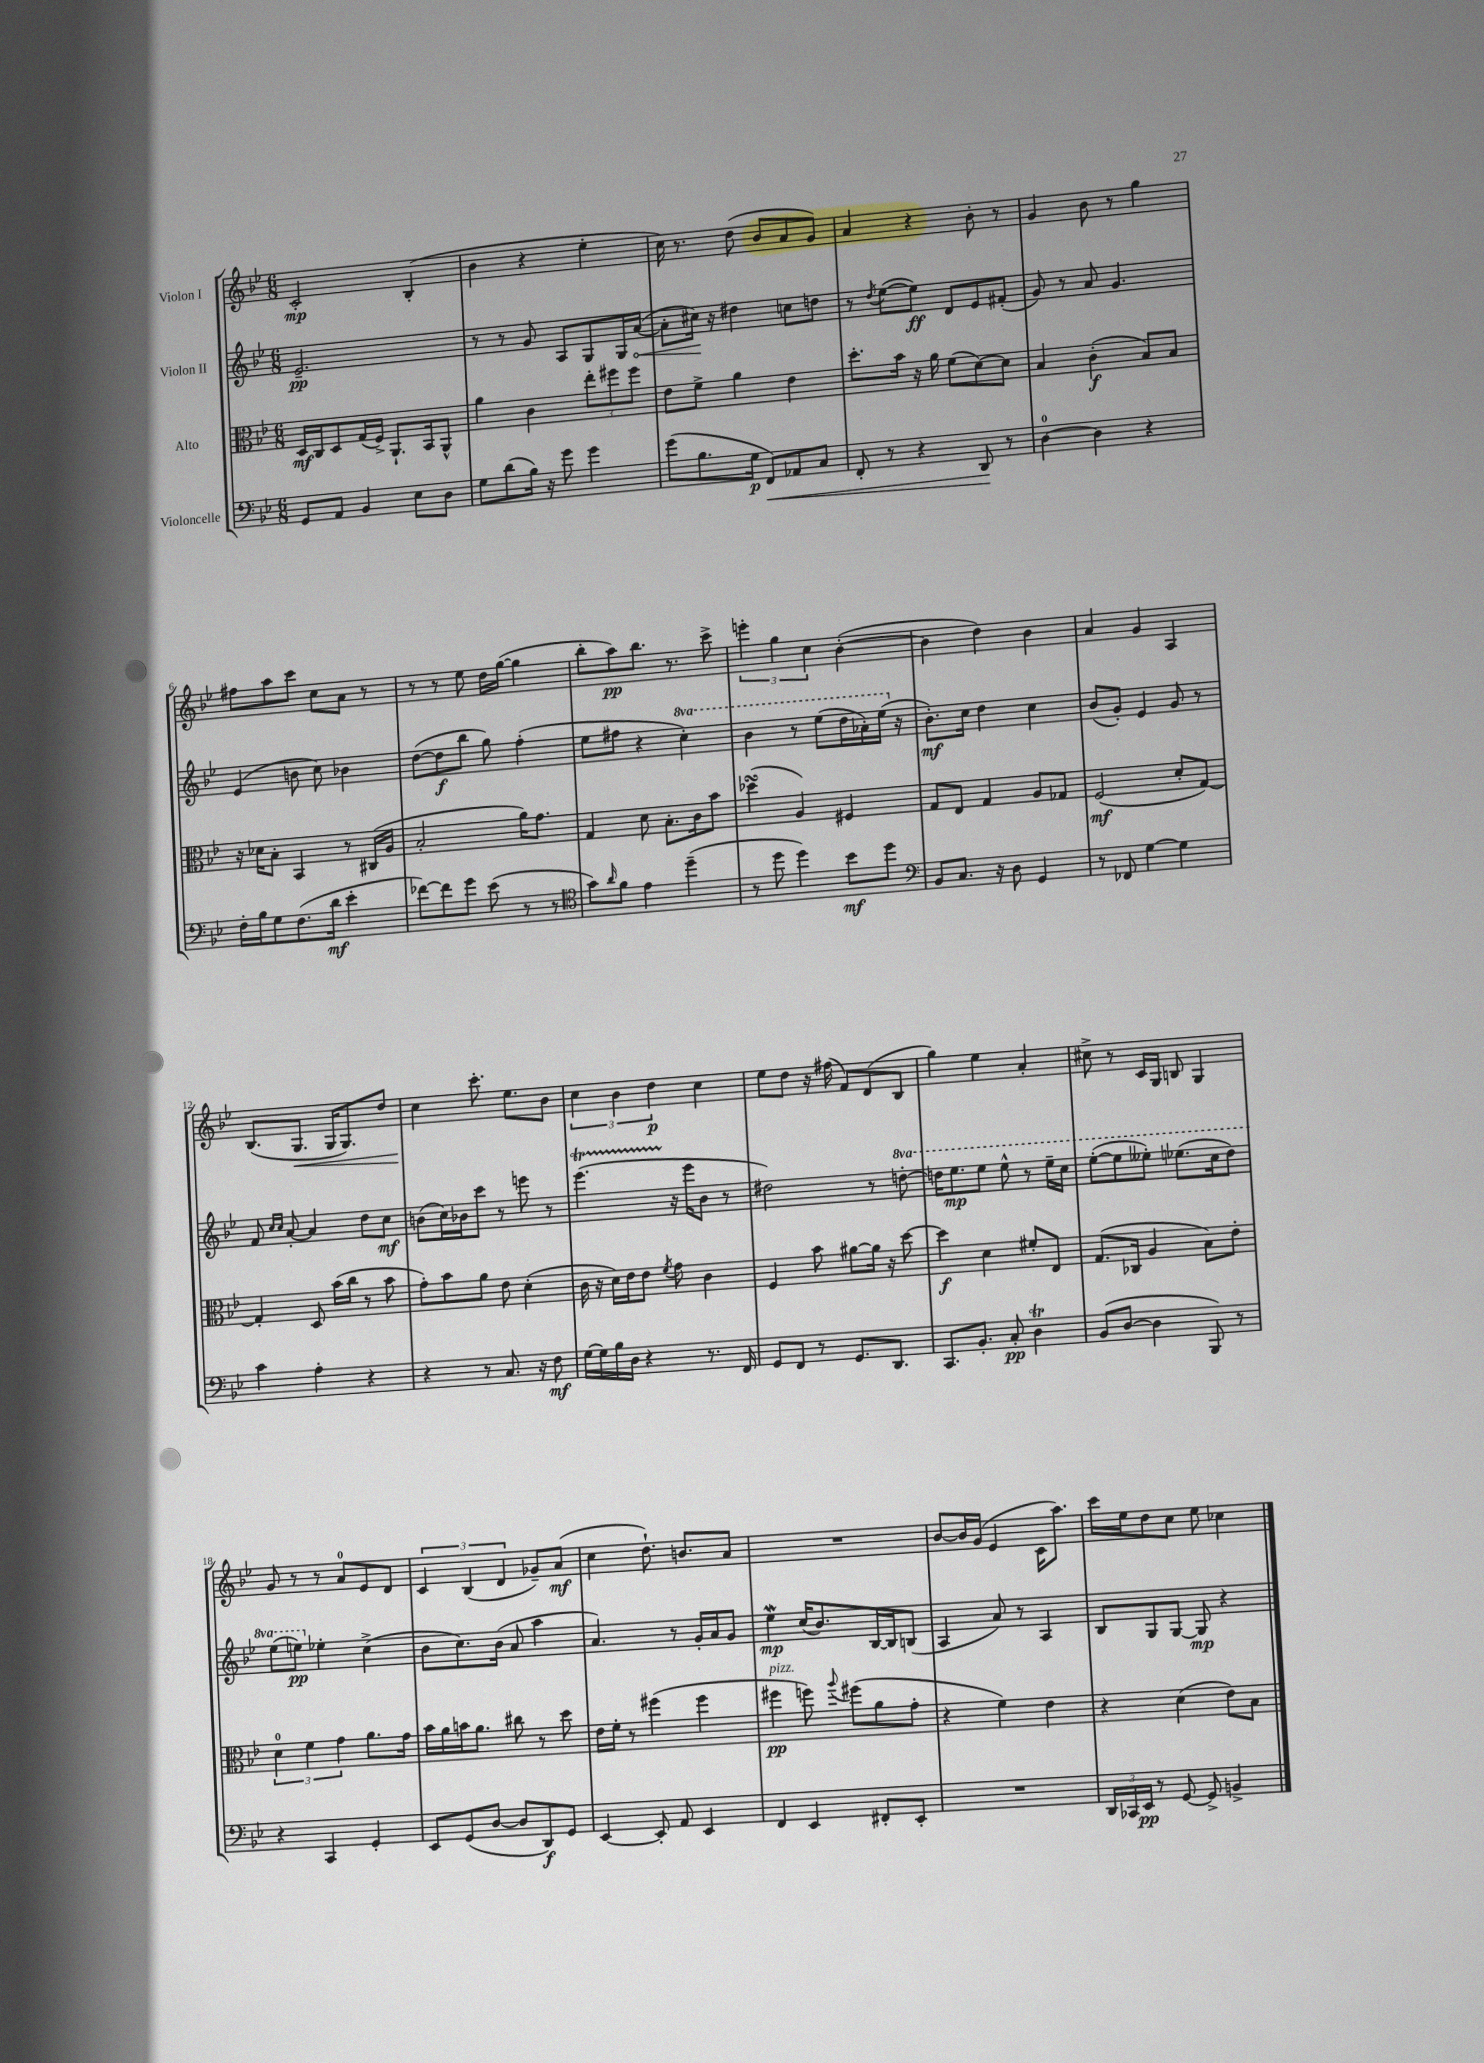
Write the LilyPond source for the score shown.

<<
\new StaffGroup <<
\new Staff = "s0" \with { instrumentName = "Violon I" } {
    \clef treble \key bes \major \numericTimeSignature \time 6/8
    c'2-.\mp bes4-.( |
    bes'4 r4 ees''4-. |
    c''16) r8. d''8( bes'8 a'8 g'8) |
    a'4 r4 bes'8-. r8 |
    g'4 bes'8 r8 g''4 |
    fis''8 a''8 c'''8 c''8 a'8 r8 |
    r8 r8 ees''8 d''16 g''16~( g''4 |
    bes''8-. a''8\pp) bes''8. r8. c'''8-> |
    \tuplet 3/2 { e'''4-. g''4 c''4 } bes'4~-.( |
    bes'4 d''4) bes'4 |
    a'4 g'4 a4 |
    bes8.( g8.\< g16 g8.) d''8 |
    c''4\! c'''8.-. ees''8. bes'8 |
    \tuplet 3/2 { c''4 bes'4 d''4\p } c''4 |
    ees''8 d''8 r16 fis''16( f'8) d'8( bes8 |
    g''4) ees''4 a'4-. |
    cis''8-> r8 c'16 g16 b8 g4 |
    g'8 r8 r8 a'8-0 ees'8 d'8 |
    \tuplet 3/2 { c'4 bes4( d'4 } ges'8--) a'8\mf( |
    c''4 d''8.-!) b'8. a'8 |
    R2. |
    bes'8~ bes'16 g'16( ees'4 c'16 a''8.) |
    c'''16 ees''16 d''8 c''8 ees''8 ces''4 \bar "|." |
}
\new Staff = "s1" \with { instrumentName = "Violon II" } {
    \clef treble \key bes \major \numericTimeSignature \time 6/8 \set Staff.ottavationMarkups = #ottavation-simple-ordinals
    ees'2.--\pp |
    r8 r8 g'8 a8 g8 g16 \once \override Hairpin.circled-tip = ##t a'16~\<( |
    a'8-. cis''16\!) r16 dis''4 c''8 d''8 |
    r8 \acciaccatura { d''8 } ees''8~( ees''8\ff) d'8 ees'8 fis'8-.( |
    g'8) r8 a'8 g'4. |
    ees'4( b'8 c''8) bes'4 |
    d''8~( d''8\f bes''8 g''8) f''4-.( |
    ees''8 fis''8 r4 \ottava #1 c'''4-.) |
    bes''4 r8 ees'''8( d'''16 aes''16-.) ees'''16( \ottava #0 r16 |
    bes'8.-.\mf) c''16 d''4 c''4 |
    bes'8( g'8-.) ees'4 g'8 r8 |
    f'8 \grace { c''16 c''16 } a'8~-. a'4 d''8 c''8\mf |
    b'8( c''16) bes'16 c'''8 r8 e'''8 r8 |
    ees'''4.\startTrillSpan( r16\stopTrillSpan ees'''16 bes'8 r8 |
    dis''2) r8 \ottava #1 d'''!8~-. |
    d'''!16 ees'''8.\mp ees'''8 ees'''8-^ r8 ees'''16-- c'''16 |
    ees'''8~-.( ees'''8 eeses'''8-.) ees'''8.( c'''16 d'''8) |
    ees'''8( e'''8\pp) \ottava #0 ees''!4-. c''4->( |
    bes'8 c''8.) bes'16( a'8 a''4 |
    a'4.) r8 g'16-. a'16 g'8 |
    ees''4\mordent\mp c''16( bes'8.) bes16~ bes16 b8( |
    a4 a'8) r8 a4 |
    bes8 g8 g8~ g8\mp r4 \bar "|." |
}
\new Staff = "s2" \with { instrumentName = "Alto" } {
    \clef alto \key bes \major \numericTimeSignature \time 6/8
    d16\mf c16 d8 g16( f16->) a,8.-! bes,16 a,8-^ |
    a'4 c'4 \tuplet 3/2 { ees''8-. fis''8 fis''8 } |
    ees'8 f'8-> a'4 ees'4 |
    d''8.-. bes'16 r16 a'16 f'8( d'8~) d'8 |
    bes4 c'4-.\f( bes8) bes8 |
    r16 des'16 bes8-. bes,4 r8 cis16( a16 |
    bes2-. a'16) g'8. |
    g4 d'8 bes8.-. c'16 bes'8 |
    des''4\turn( a4) fis4 |
    g8 ees8 g4 a8 ges8 |
    f2\mf( d'8-. g8~) |
    g4-. d8 bes'16( c''16 r8 bes'8 |
    g'8-.) bes'8 a'8 ees'8 d'4-.( |
    c'16 r16 d'16) ees'16 ees'8 \acciaccatura { f'8 } g'8 c'4 |
    f4 bes'8 ais'8~ ais'16 r16 d''8~ |
    d''4\f d'4 fis'8-. ees8 |
    g8.( ces16 a4 bes8) ees'8-. |
    \tuplet 3/2 { d'4-0 f'4 g'4 } a'8. g'16 |
    bes'16 a'16 b'16 a'8. cis''8 r8 d''8 |
    ees'16 f'16-. r8 fis''4( fis''4 |
    fis''4\pp^\markup { \italic "pizz." } f''8) \appoggiatura { a''8 } fis''8( a'8 g'8-. |
    r4 f'4) ees'4 |
    r4 d'4( ees'8) bes8 \bar "|." |
}
\new Staff = "s3" \with { instrumentName = "Violoncelle" } {
    \clef bass \key bes \major \numericTimeSignature \time 6/8
    g,8 a,8 bes,4 ees8 d8 |
    g8 d'8( bes16) r16 g'8 g'4 |
    g'8( bes8. g16\p f,8\<) aes,8 c8 |
    f,8-. r8 r4 d,8\! r8 |
    d4-0~ d4 r4 |
    f16-. bes16 g8 f8.( d'16\mf ees'4-. |
    fes'8~) fes'8 g'8 ees'8( r8 r8 |
    \clef tenor g'8) \grace { a'16 } f'8 ees'4 d''4--( |
    r8 d''8 d''4) bes'8\mf d''8 |
    \clef bass bes,8 c8. r16 d8 g,4 |
    r8 fes,8 g4~ g4 |
    c'4 a4-. r4 |
    r4 r8 c8. r16 f8\mf |
    g16~ g16 bes16 d16 r4 r8. f,16 |
    g,8 f,8 r8 g,8. d,8. |
    c,8. bes,8.-. c8-.\pp d4\trill |
    bes,8( d8~ d4 bes,,8) r8 |
    r4 c,4 g,4-. |
    ees,8 g,8( d8~ d8 d,8\f) g,8 |
    ees,4~ ees,8-. a,8 ees,4 |
    f,4 ees,4 fis,8-. ees,8-. |
    R2. |
    \tuplet 3/2 { d,16 ces,16 ees,16\pp } r8 g,8~ g,8-> b,4-> \bar "|." |
}
>>
>>
